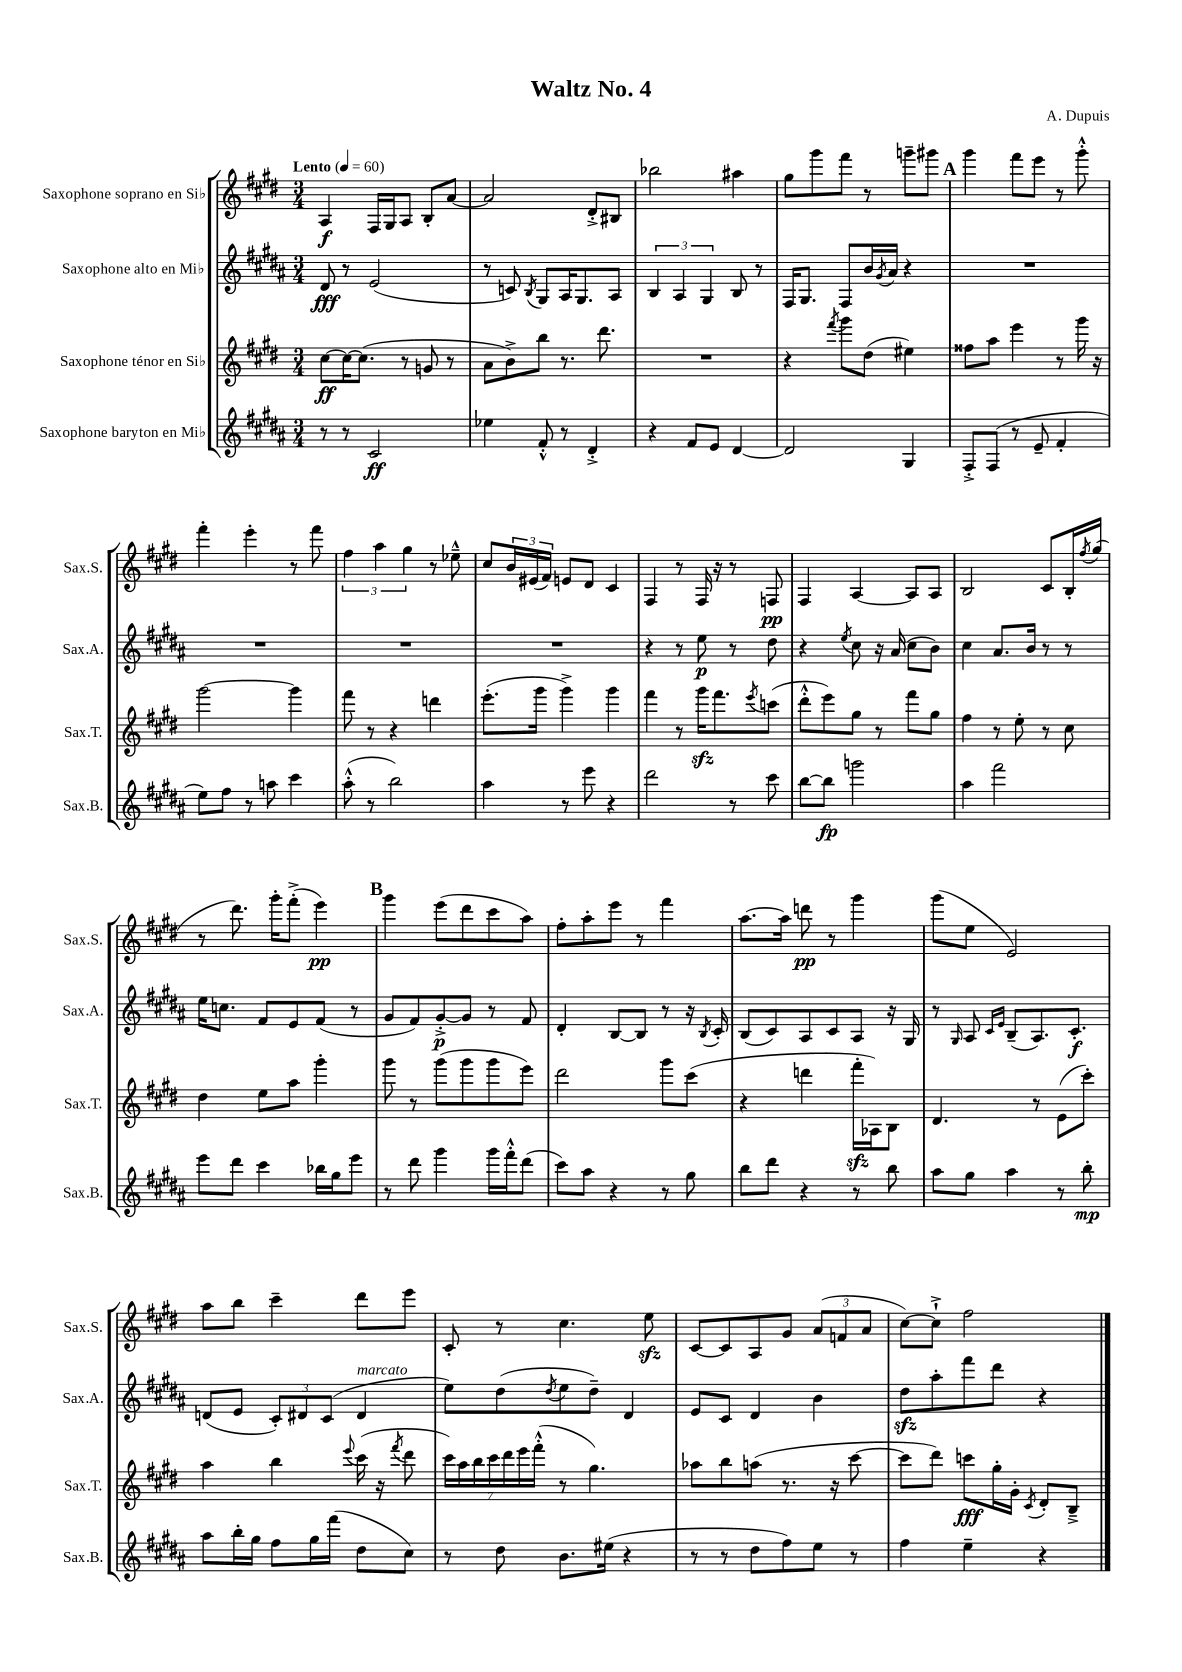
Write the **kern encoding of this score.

**kern	**dynam	**kern	**dynam	**kern	**dynam	**kern	**dynam
*part4	*part4	*part3	*part3	*part2	*part2	*part1	*part1
*staff4	*staff4	*staff3	*staff3	*staff2	*staff2	*staff1	*staff1
*I"Saxophone baryton en Mi♭	*	*I"Saxophone ténor en Si♭	*	*I"Saxophone alto en Mi♭	*	*I"Saxophone soprano en Si♭	*
*I'Sax.B.	*	*I'Sax.T.	*	*I'Sax.A.	*	*I'Sax.S.	*
*clefG2	*	*clefG2	*	*clefG2	*	*clefG2	*
*k[f#c#g#d#a#]	*	*k[f#c#g#d#]	*	*k[f#c#g#d#a#]	*	*k[f#c#g#d#]	*
*M3/4	*	*M3/4	*	*M3/4	*	*M3/4	*
*MM60	*	*MM60	*	*MM60	*	*MM60	*
=1	=1	=1	=1	=1	=1	=1	=1
!	!	!	!	!	!	!LO:TX:a:B:t=Lento	!
8r	.	[8cc#\L	ff	8d#/	fff	4A/	f
8r	.	16cc#\K_	.	8r	.	.	.
.	.	(8.cc#\J]	.	.	.	.	.
2c#/	ff	.	.	(2e/	.	16F#/LL	.
.	.	.	.	.	.	16G#/J	.
.	.	8r	.	.	.	8A/J	.
.	.	8gn/	.	.	.	8B'/L	.
.	.	8r	.	.	.	[8a/J	.
=2	=2	=2	=2	=2	=2	=2	=2
4ee-X\	.	8a\L	.	8r	.	2a/]	.
.	.	8b^\)	.	8cn/)	.	.	.
.	.	.	.	8qB/	.	.	.
8f#'^^/	.	8bb\J	.	8G#/L	.	.	.
8r	.	8.r	.	16A#/K	.	.	.
.	.	.	.	8.G#/	.	.	.
4d#'^/	.	.	.	.	.	8d#'^/L	.
.	.	8.ddd#\	.	.	.	.	.
.	.	.	.	8A#/J	.	8B#X/J	.
=3	=3	=3	=3	=3	=3	=3	=3
4r	.	2.r	.	6B/	.	2bb-X\	.
.	.	.	.	6A#/	.	.	.
8f#/L	.	.	.	.	.	.	.
.	.	.	.	6G#/	.	.	.
8e/J	.	.	.	.	.	.	.
[4d#/	.	.	.	8B/	.	4aa#X\	.
.	.	.	.	8r	.	.	.
=4	=4	=4	=4	=4	=4	=4	=4
2d#/]	.	4r	.	16F#/KL	.	8gg#\L	.
.	.	.	.	8.G#/J	.	.	.
.	.	.	.	.	.	8ggg#\	.
.	.	8qfff#/	.	.	.	.	.
.	.	8ggg#\L	.	8F#/L	.	8fff#\J	.
.	.	(8dd#\J	.	16b/L	.	8r	.
.	.	.	.	8qg#/	.	.	.
.	.	.	.	16a#/JJ	.	.	.
4G#/	.	4ee#X\)	.	4r	.	8gggn~\L	.
.	.	.	.	.	.	8ggg#X\J	.
!!LO:REH:place=s1:t=A
=5	=5	=5	=5	=5	=5	=5	=5
8F#'^/L	.	8ff##X\L	.	2.r	.	4ggg#\	.
(8F#/J	.	8aa\J	.	.	.	.	.
8r	.	4eee\	.	.	.	8fff#\L	.
8e~/	.	.	.	.	.	8eee\J	.
4f#'/	.	8r	.	.	.	8r	.
.	.	16ggg#\	.	.	.	8ggg#'^^\	.
.	.	16r	.	.	.	.	.
!!LO:LB:g=z
=6	=6	=6	=6	=6	=6	=6	=6
8ee\L)	.	[2ggg#\	.	2.r	.	4fff#'\	.
8ff#\J	.	.	.	.	.	.	.
8r	.	.	.	.	.	4eee'\	.
8aan\	.	.	.	.	.	.	.
4ccc#\	.	4ggg#\]	.	.	.	8r	.
.	.	.	.	.	.	8fff#\	.
=7	=7	=7	=7	=7	=7	=7	=7
(8aa#'^^\	.	8fff#\	.	2.r	.	6ff#\	.
8r	.	8r	.	.	.	.	.
.	.	.	.	.	.	6aa\	.
2bb\)	.	4r	.	.	.	.	.
.	.	.	.	.	.	6gg#\	.
.	.	4dddn\	.	.	.	8r	.
.	.	.	.	.	.	8ee-X~^^\	.
=8	=8	=8	=8	=8	=8	=8	=8
4aa#\	.	(8.eee'\L	.	2.r	.	8cc#/L	.
.	.	.	.	.	.	24b/L	.
.	.	.	.	.	.	(24e#X/	.
.	.	16ggg#\Jk	.	.	.	.	.
.	.	.	.	.	.	24f#/JJ)	.
8r	.	4ggg#^\)	.	.	.	8en/L	.
8eee\	.	.	.	.	.	8d#/J	.
4r	.	4ggg#\	.	.	.	4c#/	.
=9	=9	=9	=9	=9	=9	=9	=9
2ddd#\	.	4fff#\	.	4r	.	4F#/	.
.	.	8r	.	8r	.	8r	.
.	.	16ggg#zz\KL	.	8ee\	p	16F#/	.
.	.	8.fff#\	.	.	.	16r	.
8r	.	.	.	8r	.	8r	.
.	.	8qeee/	.	.	.	.	.
8ccc#\	.	(8cccn\J	.	8dd#\	.	8Fn/	pp
=10	=10	=10	=10	=10	=10	=10	=10
[8bb\L	.	8ddd#'^^\L	.	4r	.	4F#/	.
8bb\J]	fp	8eee\)	.	.	.	.	.
.	.	.	.	8qee/	.	.	.
2gggn\	.	8gg#\J	.	8cc#\	.	[4A/	.
.	.	8r	.	16r	.	.	.
.	.	.	.	(16a#/	.	.	.
.	.	8fff#\L	.	8cc#\L	.	8A/L]	.
.	.	8gg#\J	.	8b\J)	.	8A/J	.
=11	=11	=11	=11	=11	=11	=11	=11
4aa#\	.	4ff#\	.	4cc#\	.	2B/	.
2fff#\	.	8r	.	8.a#/L	.	.	.
.	.	8ee'\	.	.	.	.	.
.	.	.	.	16b/Jk	.	.	.
.	.	8r	.	8r	.	8c#/L	.
.	.	8cc#\	.	8r	.	16B'/L	.
.	.	.	.	.	.	8qff#/	.
.	.	.	.	.	.	(16gg#/JJ	.
!!LO:LB:g=z
=12	=12	=12	=12	=12	=12	=12	=12
8eee\L	.	4dd#\	.	16ee\KL	.	8r	.
.	.	.	.	8.ccn\J	.	.	.
8ddd#\J	.	.	.	.	.	8.ddd#\)	.
4ccc#\	.	8ee\L	.	8f#/L	.	.	.
.	.	.	.	.	.	16ggg#'\KL	.
.	.	8aa\J	.	8e/	.	(8fff#'^\J	.
16bb-X\LL	.	4ggg#'\	.	(8f#/J	.	4eee\)	pp
16gg#\J	.	.	.	.	.	.	.
8eee\J	.	.	.	8r	.	.	.
!!LO:REH:place=s1:t=B
=13	=13	=13	=13	=13	=13	=13	=13
8r	.	8ggg#\	.	8g#/L	.	4ggg#\	.
8ddd#\	.	8r	.	8f#/)	.	.	.
4ggg#\	.	(8ggg#\L	.	[8g#'^/	p	(8eee\L	.
.	.	8ggg#\	.	8g#/J]	.	8ddd#\	.
16ggg#\LL	.	8ggg#\	.	8r	.	8ccc#\	.
16fff#'^^\J	.	.	.	.	.	.	.
(8ddd#\J	.	8eee\J)	.	8f#/	.	8aa\J)	.
=14	=14	=14	=14	=14	=14	=14	=14
8ccc#\L)	.	2ddd#\	.	4d#'/	.	8ff#'\L	.
8aa#\J	.	.	.	.	.	8aa'\	.
4r	.	.	.	[8B/L	.	8eee\J	.
.	.	.	.	8B/J]	.	8r	.
8r	.	8ggg#\L	.	8r	.	4fff#\	.
8gg#\	.	(8ccc#\J	.	16r	.	.	.
.	.	.	.	8qB/	.	.	.
.	.	.	.	16c#'/	.	.	.
=15	=15	=15	=15	=15	=15	=15	=15
8bb\L	.	4r	.	(8B/L	.	[8.aa\L	.
8ddd#\J	.	.	.	8c#/)	.	.	.
.	.	.	.	.	.	16aa\Jk]	.
4r	.	4dddn\	.	8A#/	.	8dddn\	pp
.	.	.	.	8c#/	.	8r	.
8r	.	16fff#zz'\LL	.	8A#/J	.	4ggg#\	.
.	.	16A-X\J)	.	.	.	.	.
8bb\	.	8B\J	.	16r	.	.	.
.	.	.	.	16G#/	.	.	.
=16	=16	=16	=16	=16	=16	=16	=16
8aa#\L	.	4.d#/	.	8r	.	(8ggg#\L	.
.	.	.	.	16qqG#/	.	.	.
8gg#\J	.	.	.	8A#/	.	8ee\J	.
.	.	.	.	16qqc#/LL	.	.	.
.	.	.	.	16qqe/JJ	.	.	.
4aa#\	.	.	.	(8B~/L	.	2e/)	.
.	.	8r	.	8.A#/)	.	.	.
8r	.	(8e\L	.	.	.	.	.
.	.	.	.	8.c#'/J	f	.	.
8bb'\	mp	8ccc#'\J)	.	.	.	.	.
!!LO:LB:g=z
=17	=17	=17	=17	=17	=17	=17	=17
8aa#\L	.	4aa\	.	(8dn/L	.	8aa\L	.
16bb'\L	.	.	.	8e/J	.	8bb\J	.
16gg#\JJ	.	.	.	.	.	.	.
8ff#\L	.	4bb\	.	12c#'/L)	.	4ccc#~\	.
.	.	.	.	12d#X/	.	.	.
16gg#\L	.	.	.	.	.	.	.
.	.	.	.	(12c#/J	.	.	.
(16fff#\JJ	.	.	.	.	.	.	.
.	.	8qqeee/	.	.	.	.	.
!	!	!	!	!LO:TX:a:i:t=marcato	!	!	!
8dd#\L	.	(16ccc#\	.	4d#/	.	8ddd#\L	.
.	.	16r	.	.	.	.	.
.	.	8qfff#/	.	.	.	.	.
8cc#\J)	.	8ddd#\	.	.	.	8eee\J	.
=18	=18	=18	=18	=18	=18	=18	=18
8r	.	28ccc#\LL)	.	8ee\L)	.	8c#'/	.
.	.	28aa\	.	.	.	.	.
.	.	28bb\	.	.	.	.	.
.	.	28ccc#\	.	.	.	.	.
8dd#\	.	.	.	(8dd#\	.	8r	.
.	.	28ddd#\	.	.	.	.	.
.	.	28eee\	.	.	.	.	.
.	.	(28fff#'^^\JJ	.	.	.	.	.
.	.	.	.	8qdd#/	.	.	.
8.b\L	.	8r	.	8ee\	.	4.cc#\	.
.	.	4.gg#\)	.	8dd#~\J)	.	.	.
(16ee#X\Jk	.	.	.	.	.	.	.
4r	.	.	.	4d#/	.	.	.
.	.	.	.	.	.	8eezz\	.
=19	=19	=19	=19	=19	=19	=19	=19
8r	.	8aa-X\L	.	8e/L	.	[8c#/L	.
8r	.	8bb\	.	8c#/J	.	8c#/]	.
8dd#\L	.	(8aan\J	.	4d#/	.	8A/	.
8ff#\)	.	8.r	.	.	.	8g#/J	.
8ee\J	.	.	.	4b\	.	(12a/L	.
.	.	16r	.	.	.	.	.
.	.	.	.	.	.	12fn/	.
8r	.	[8ccc#\	.	.	.	.	.
.	.	.	.	.	.	12a/J	.
=20	=20	=20	=20	=20	=20	=20	=20
4ff#\	.	8ccc#\L]	.	8dd#zz\L	.	[8cc#\L)	.
.	.	8ddd#\J)	.	8aa#'\	.	8cc#`^\J]	.
4ee~\	.	8cccn\L	fff	8fff#\	.	2ff#\	.
.	.	16gg#'\L	.	8ddd#\J	.	.	.
.	.	16g#'\JJ	.	.	.	.	.
.	.	8qc#/	.	.	.	.	.
4r	.	8d#'/L	.	4r	.	.	.
.	.	8B~^/J	.	.	.	.	.
==	==	==	==	==	==	==	==
*-	*-	*-	*-	*-	*-	*-	*-
